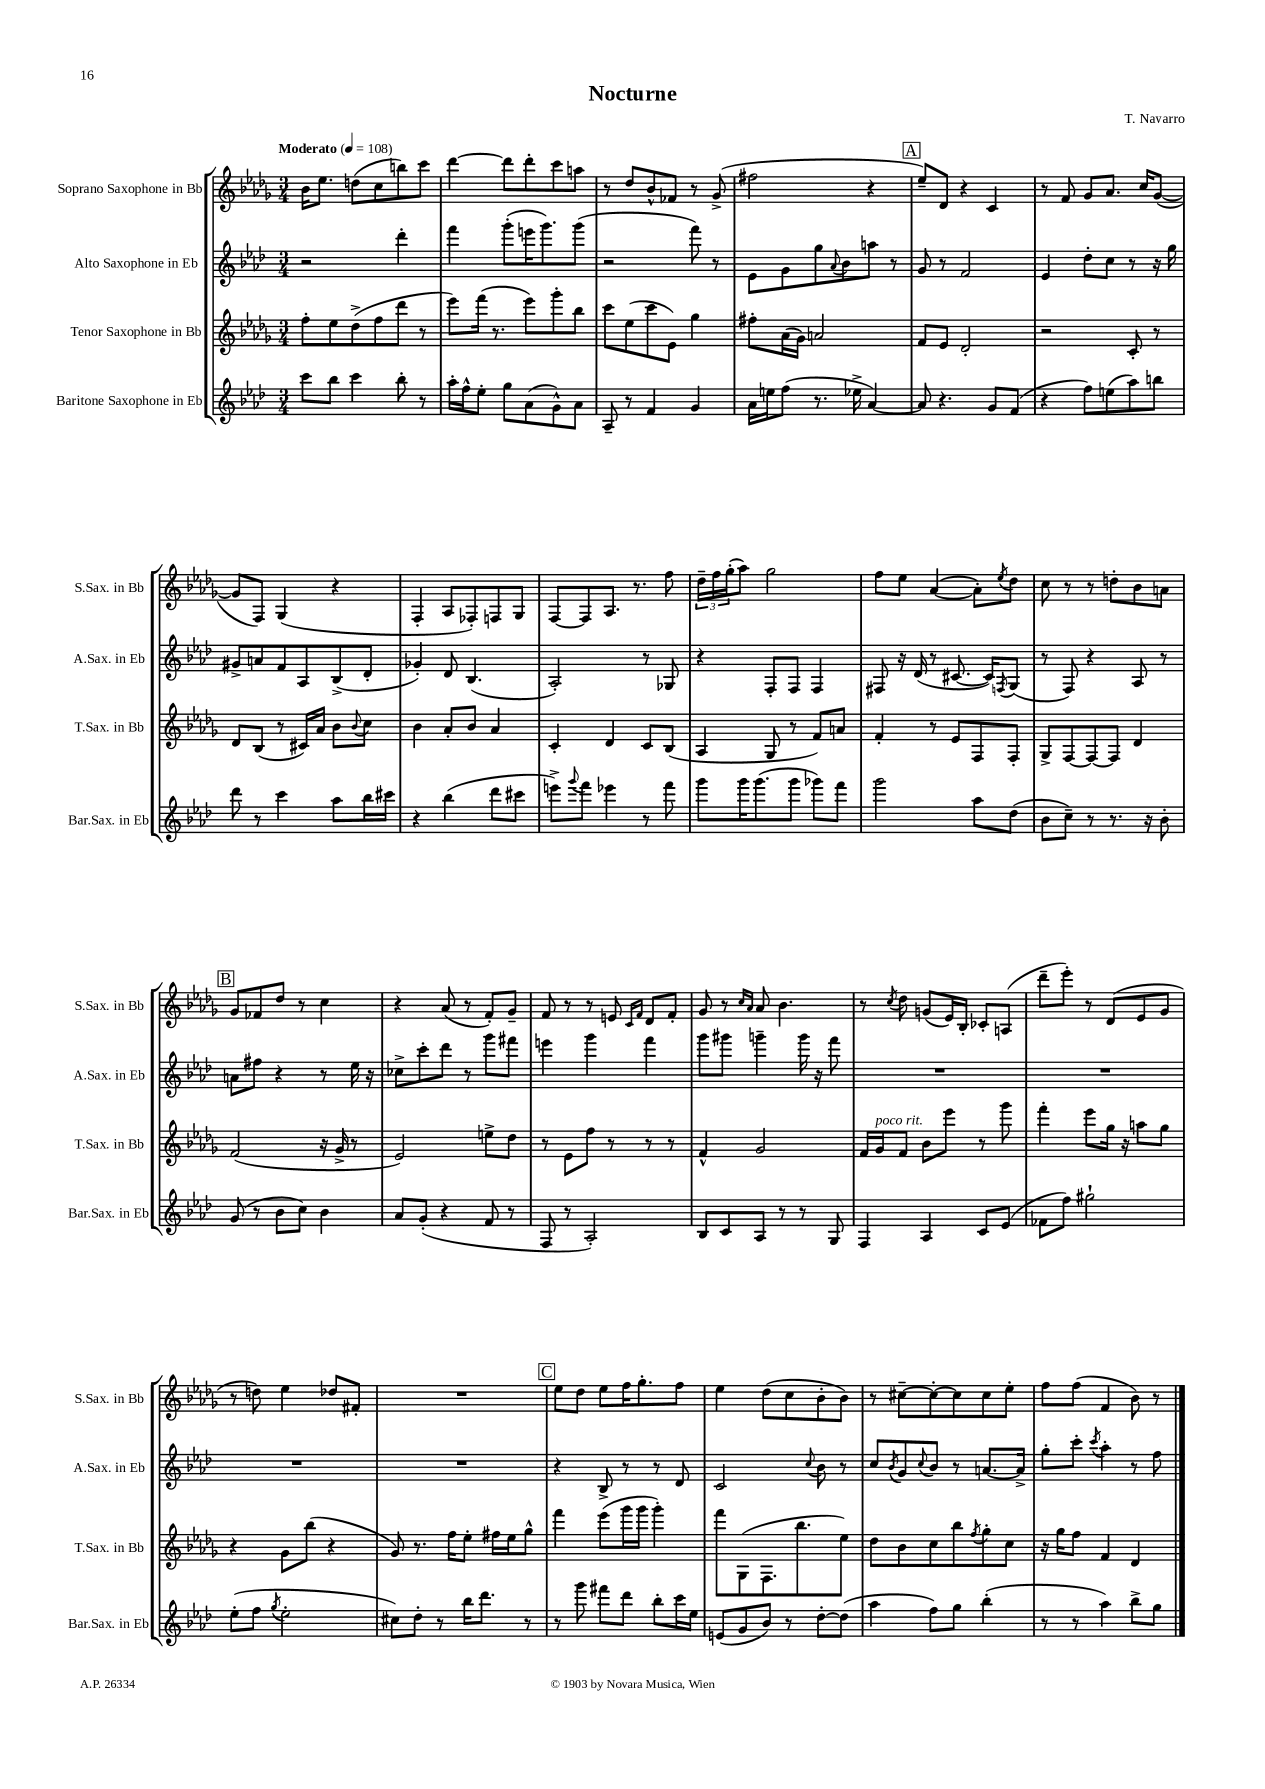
\header { title = "Nocturne" composer = "T. Navarro" }
<<
\new StaffGroup <<
\new Staff = "s0" \with { instrumentName = "Soprano Saxophone in Bb" shortInstrumentName = "S.Sax. in Bb" } {
    \clef treble \key des \major \numericTimeSignature \time 3/4 \tempo "Moderato" 4 = 108
    bes'16 ees''8. d''8( c''8 b''8) c'''8 |
    des'''4~ des'''8 des'''8-. c'''8 a''8 |
    r8 des''8 bes'8-^ fes'8 r8 ges'8->( |
    fis''2 r4 |
    \mark \markup { \box "A" } ees''8--) des'8 r4 c'4 |
    r8 f'8 ges'8 aes'8. c''16 ges'8~( |
    ges'8 f8) ges4( r4 |
    f4-. aes8 fes8-.) f8 ges8 |
    f8~ f8 aes8. r8. f''8 |
    \tuplet 3/2 { des''16-- f''16 ges''16-.( } aes''8) ges''2 |
    f''8 ees''8 aes'4~( aes'8-.) \acciaccatura { ees''8 } des''8 |
    c''8 r8 r8 d''8-. bes'8 a'8 |
    \mark \markup { \box "B" } ges'8 fes'8 des''8 r8 c''4 |
    r4 aes'8( r8 f'8-.) ges'8-- |
    f'8 r8 r8 e'8 \grace { c'16 f'16 } des'8 f'8-. |
    ges'8 r8 \grace { c''16 aes'16 } aes'8 bes'4. |
    r8 \acciaccatura { c''8 } des''8 g'8( ees'16) bes16-. ces'8-. a8( |
    des'''8-- ees'''8-.) r8 des'8( ees'8 ges'8 |
    r8 d''8) ees''4 des''8 fis'8-. |
    R2. |
    \mark \markup { \box "C" } ees''8 des''8 ees''8 f''16 ges''8.-. f''8 |
    ees''4 des''8( c''8 bes'8-. bes'8) |
    r8 cis''8~-- cis''8~-. cis''8 cis''8 ees''8-. |
    f''8 f''8( f'4 bes'8) r8 \bar "|." |
}
\new Staff = "s1" \with { instrumentName = "Alto Saxophone in Eb" shortInstrumentName = "A.Sax. in Eb" } {
    \clef treble \key aes \major \numericTimeSignature \time 3/4
    r2 des'''4-. |
    f'''4 g'''8-.( e'''16 g'''8.) g'''8( |
    r2 f'''8) r8 |
    ees'8 g'8 g''8 \appoggiatura { aes'8 } bes'8 a''8 r8 |
    \mark \markup { \box "A" } g'8 r8 f'2 |
    ees'4 des''8-. c''8 r8 r16 g''16 |
    gis'8-> a'8 f'8 aes8 bes8->( des'8-. |
    ges'4-.) des'8 bes4.( |
    aes2-.) r8 ges8 |
    r4 f8-. f8 f4 |
    fis8 r16 des'16( r8 cis'8.~ cis'16) \acciaccatura { f8 } g8( |
    r8 f8) r4 aes8 r8 |
    \mark \markup { \box "B" } a'8 fis''8 r4 r8 ees''16 r16 |
    ces''8-> c'''8-. des'''8 r8 g'''8 fis'''8 |
    e'''4 g'''4 f'''4 |
    g'''8 gis'''8 g'''4-- g'''16 r16 f'''8 |
    R2. |
    R2. |
    R2. |
    R2. |
    \mark \markup { \box "C" } r4 bes8-> r8 r8 des'8 |
    c'2 \appoggiatura { c''8 } bes'8 r8 |
    c''8 \acciaccatura { bes'8 } g'8 \appoggiatura { c''8 } bes'8 r8 a'8.~ a'16-> |
    g''8-. c'''8-. \acciaccatura { c'''8 } aes''4-. r8 f''8 \bar "|." |
}
\new Staff = "s2" \with { instrumentName = "Tenor Saxophone in Bb" shortInstrumentName = "T.Sax. in Bb" } {
    \clef treble \key des \major \numericTimeSignature \time 3/4
    f''8-. ees''8 des''8->( f''8 des'''8 r8 |
    ees'''8) f'''16( r8. ees'''8) ges'''8-. bes''8 |
    c'''8 ees''8( c'''8 ees'8) ges''4 |
    fis''8-. aes'16( ges'16) a'2 |
    \mark \markup { \box "A" } f'8 ees'8 des'2-. |
    r2 c'8-. r8 |
    des'8 bes8( r8 cis'16) aes'16 bes'8 \appoggiatura { bes'8 } c''8 |
    bes'4 aes'8-. bes'8 aes'4 |
    c'4-. des'4 c'8 bes8( |
    aes4 ges8 r8 f'8) a'8 |
    f'4-. r8 ees'8 f8 f8-. |
    ges8-> f8~ f8~ f8 des'4 |
    \mark \markup { \box "B" } f'2( r16 ges'16-> r8 |
    ees'2) e''8-> des''8 |
    r8 ees'8 f''8 r8 r8 r8 |
    f'4-^ ges'2 |
    f'16 ges'16^\markup { \italic "poco rit." } f'8 bes'8 ees'''8 r8 ges'''8 |
    f'''4-. ees'''8 ges''16 r16 a''8 ges''8 |
    r4 ges'8 bes''8( r4 |
    ges'8) r8. f''16 ees''8-. fis''16 ees''16 ges''8-^ |
    \mark \markup { \box "C" } f'''4 ees'''8( ges'''16 ges'''16 ges'''4-.) |
    f'''8 ges8( f8. bes''8. ees''8) |
    des''8 bes'8 c''8 bes''8 \acciaccatura { f''8 } ges''8-. c''8 |
    r16 ges''16 f''8 f'4 des'4 \bar "|." |
}
\new Staff = "s3" \with { instrumentName = "Baritone Saxophone in Eb" shortInstrumentName = "Bar.Sax. in Eb" } {
    \clef treble \key aes \major \numericTimeSignature \time 3/4
    c'''8 bes''8 c'''4 bes''8-. r8 |
    aes''16-. f''16-^ ees''8-. g''8 aes'8( g'8-^) aes'8 |
    aes8-- r8 f'4 g'4 |
    aes'16 e''16 f''8( r8. ees''16-> aes'4~) |
    \mark \markup { \box "A" } aes'8 r4. g'8 f'8( |
    r4 f''8) e''8( aes''8) b''8 |
    des'''8 r8 c'''4 aes''8 bes''16 cis'''16 |
    r4 bes''4( des'''8 cis'''8 |
    e'''8->) \appoggiatura { g'''8 } f'''8 ees'''4 r8 f'''8 |
    g'''8 g'''16 g'''8.( g'''8 ges'''8) f'''8 |
    g'''2 aes''8 des''8( |
    bes'8 c''8--) r8 r8. r16 bes'8-. |
    \mark \markup { \box "B" } g'8( r8 bes'8 c''8) bes'4 |
    aes'8 g'8-.( r4 f'8 r8 |
    f8 r8 aes2-.) |
    bes8 c'8 aes8 r8 r8 g8 |
    f4 aes4 c'8 ees'8( |
    fes'8 f''8) gis''2-! |
    ees''8-.( f''8 \acciaccatura { g''8 } ees''2-. |
    cis''8) des''8-. r8 bes''16 des'''8. r8 |
    \mark \markup { \box "C" } r8 g'''8 fis'''8 des'''8 bes''8-. c'''16 ees''16 |
    e'8( g'8 bes'8) r8 des''8~-. des''8( |
    aes''4 f''8) g''8 bes''4-.( |
    r8 r8 aes''4) bes''8-> g''8 \bar "|." |
}
>>
>>
\layout { \context { \Score \remove "Bar_number_engraver" } }
